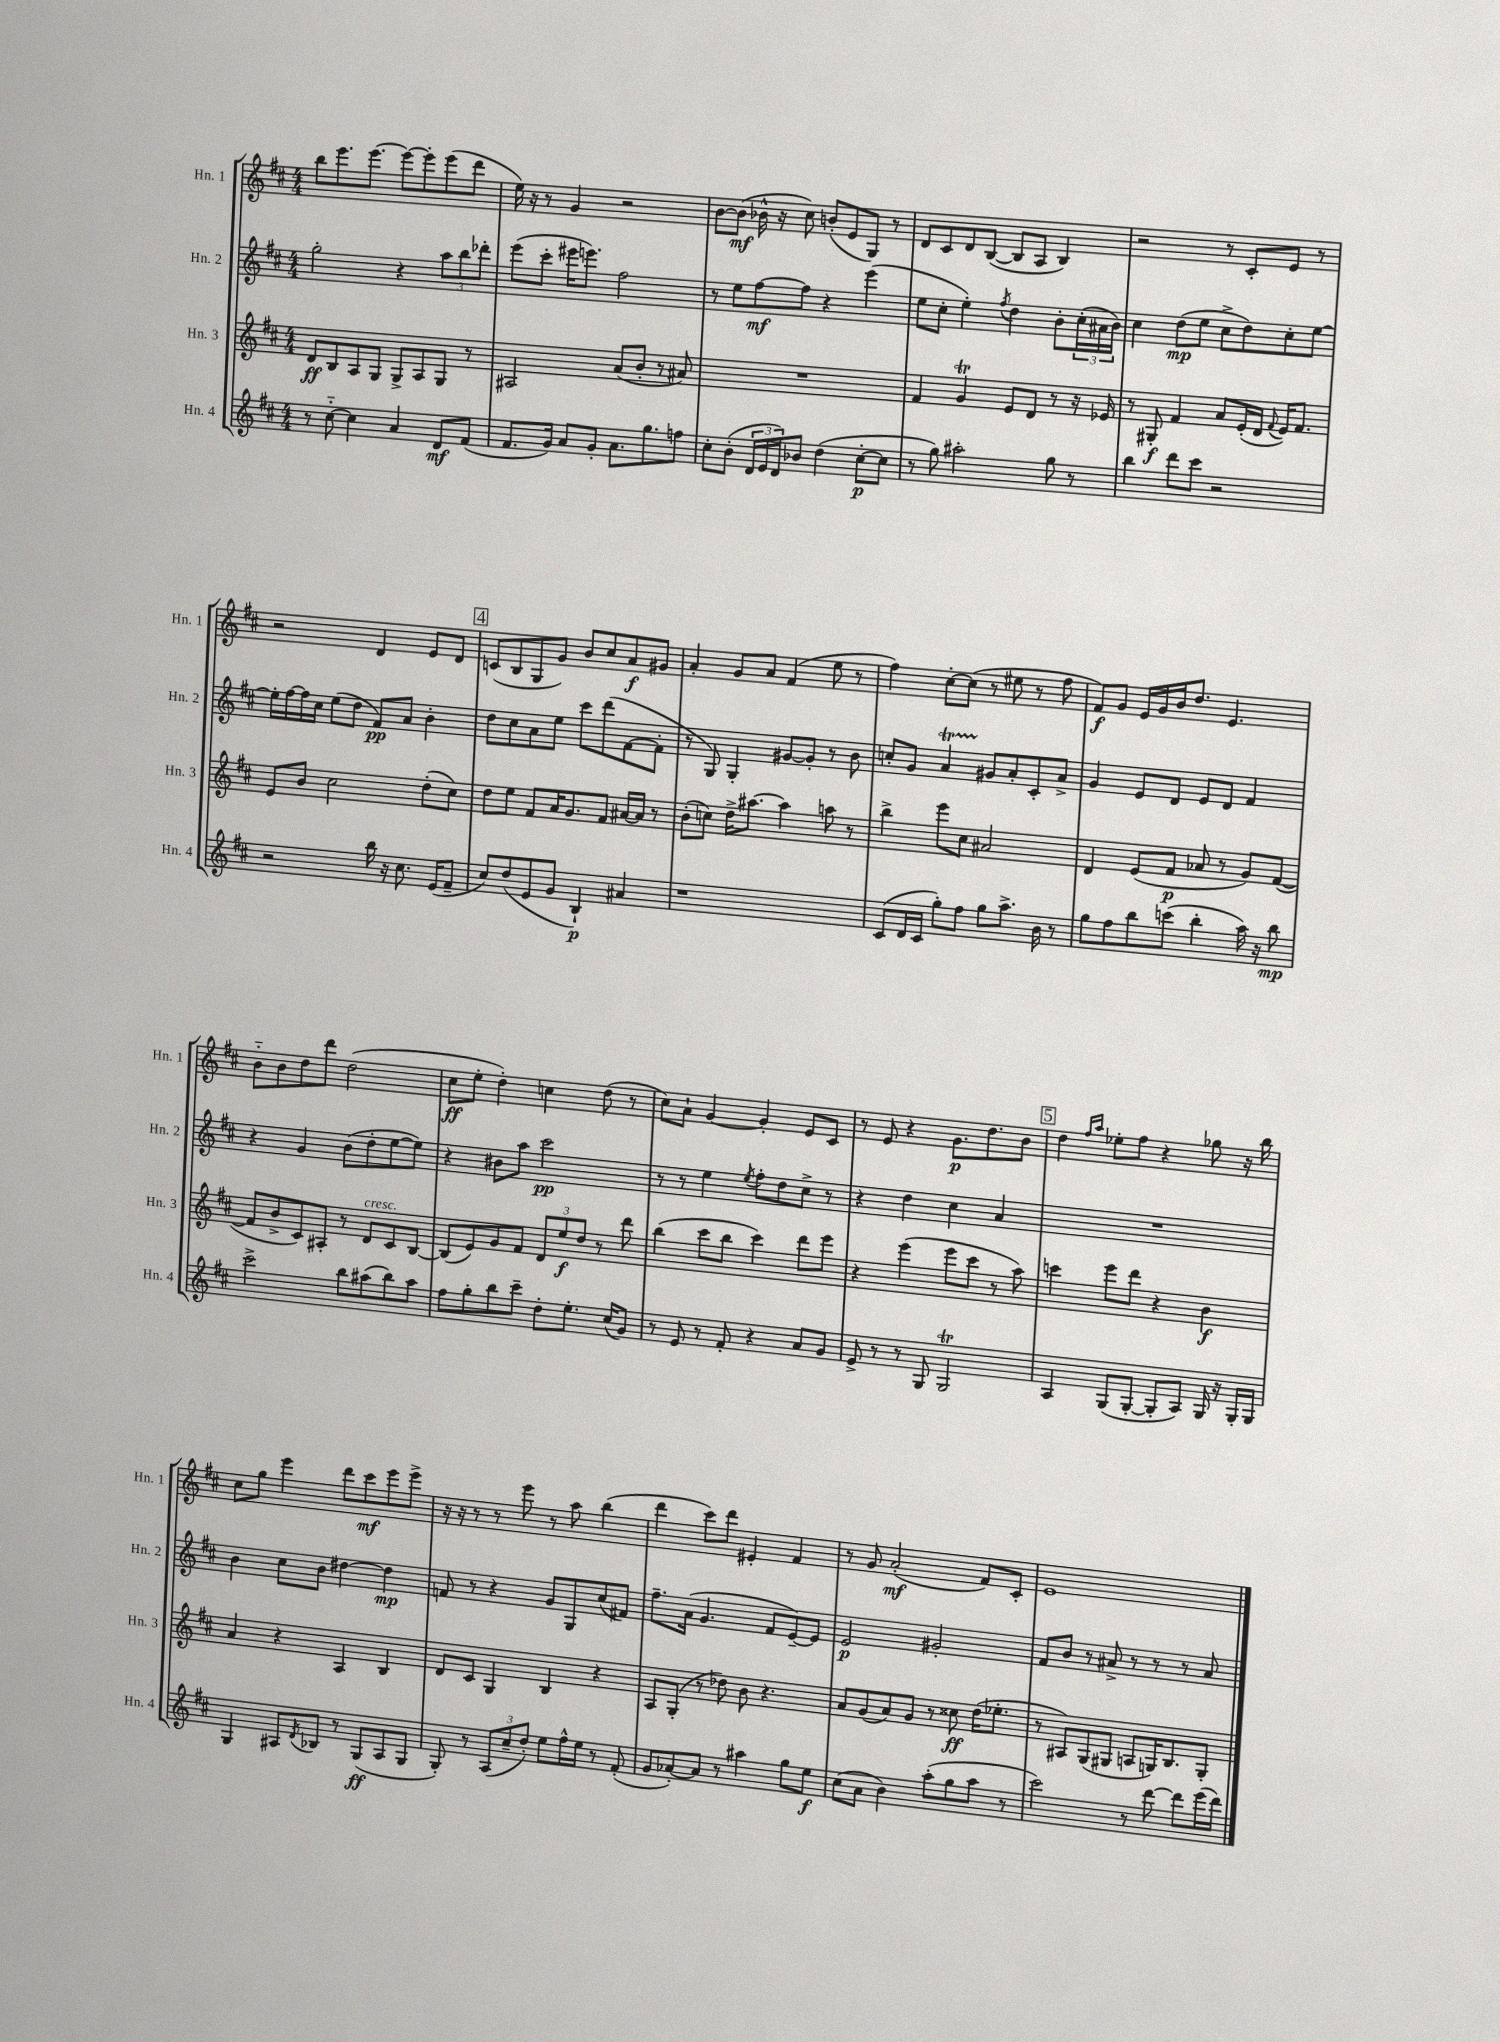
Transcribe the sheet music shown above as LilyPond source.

<<
\new StaffGroup <<
\new Staff = "s0" \with { instrumentName = "Hn. 1" shortInstrumentName = "Hn. 1" } {
    \clef treble \key d \major \numericTimeSignature \time 4/4
    b''8 e'''8. e'''8.~ e'''8~ e'''8-. e'''8( d'''8 |
    e''16) r16 r8 g'4 r2 |
    b'8~ b'8\mf( bes'16-^ r16 cis''8) b'8-.( e'8 g8) r8 |
    d'8 cis'8 d'8 b8~( b8 a8 b4) |
    r2 r8 cis'8-. e'8 r8 |
    r2 d'4 e'8 d'8 |
    \mark \markup { \box "4" } c'8( b8 g8 g'8) b'8 cis''8 a'8\f gis'8 |
    a'4-. g'8 a'8 fis'4( e''8 r8 |
    fis''4) cis''8~-. cis''8( r8 eis''8 r8 fis''8 |
    fis'8\f) g'8 e'16 g'16 b'16 d''8. e'4. |
    b'8-_ b'8 d''8 d'''8 d''2( |
    cis''8\ff e''8-. d''4-.) c''4 d''8( r8 |
    cis''8) a'8-! g'4~ g'4-. e'8 cis'8 |
    r8 e'8 r4 g'8.\p d''8. b'8 |
    \mark \markup { \box "5" } d''4 \grace { fis''16 a''16 } ees''8-. fis''8 r4 ges''8 r16 b''16 |
    cis''8 g''8 e'''4 d'''8 cis'''8\mf e'''8 e'''8-> |
    r16 r16 r8 r8 e'''8 r8 a''8 b''4( |
    d'''4 cis'''8) d'''8 eis'4-. fis'4 |
    r8 g'8 a'2-.\mf( fis'8) cis'8-. |
    e'1 \bar "|." |
}
\new Staff = "s1" \with { instrumentName = "Hn. 2" shortInstrumentName = "Hn. 2" } {
    \clef treble \key d \major \numericTimeSignature \time 4/4
    g''2-. r4 \tuplet 3/2 { a''8 b''8 des'''8-. } |
    e'''8( cis'''8-. eis'''16 e'''8.) fis''2 |
    r8 e''8 fis''8~\mf fis''8 r4 e'''4( |
    e''8 cis''8-. e''4-.) \acciaccatura { fis''8 } d''4 b'8-. \tuplet 3/2 { cis''16-.( ais'16 b'16) } |
    cis''4 d''8\mp( e''8 cis''8-> d''8) cis''8-. e''8~ |
    e''16-. fis''16~ fis''16 cis''16 e''8( d''8 fis'8\pp) a'8 b'4-. |
    \mark \markup { \box "4" } d''8 cis''8 a'8 e''8 cis'''8 d'''8( fis'8~ fis'8-. |
    r8 g8) g4-. gis'8~ gis'8-. r8 b'8 |
    c''8-. g'8 a'4\startTrillSpan gis'8\stopTrillSpan a'8-. cis'8-. a'8-> |
    g'4 e'8 d'8 e'8 d'8 fis'4 |
    r4 g'4 b'8( d''8-. e''8~ e''8) |
    r4 bis'8 a''8 cis'''2\pp |
    r8 r8 e''4 \acciaccatura { e''8 } fis''8-. d''8 cis''8-> r8 |
    r4 d''4 cis''4 a'4 |
    \mark \markup { \box "5" } R1 |
    b'4 cis''8 b'8 dis''4~ dis''4\mp |
    f'8 r8 r4 g'8 g8 cis''8( fis'8) |
    fis''8.-- a'16( g'4. fis'8 e'8~--) e'8 |
    e'2\p gis'2-. |
    fis'8 b'8 r8 ais'8-> r8 r8 r8 ais'8 \bar "|." |
}
\new Staff = "s2" \with { instrumentName = "Hn. 3" shortInstrumentName = "Hn. 3" } {
    \clef treble \key d \major \numericTimeSignature \time 4/4
    d'8\ff b8 a8 g8 g8-> a8 g8 r8 |
    ais2 a'8( b'8-. r8 ais'8) |
    R1 |
    fis'4 g'4\trill e'8 d'8 r8 r16 ees'16 |
    r8 gis8-.\f fis'4 a'8 e'16-.( d'16 \appoggiatura { fis'8 } e'16) fis'8. |
    e'8 b'8 cis''2 d''8-.( cis''8) |
    \mark \markup { \box "4" } d''8 e''8 fis'8 a'16 g'8. fis'8 ais'16~ ais'16 r8 |
    b'8-.( c''8) d''16-> ais''8.~ ais''4 a''8 r8 |
    b''4-> e'''8 cis''8 ais'2 |
    d'4 e'8( fis'8\p aes'8 r8 g'8) fis'8~( |
    fis'8 b'8-> cis'8) ais8-. r8 d'8^\markup { \italic "cresc." } cis'8 b8~ |
    b8( e'8) g'8 fis'8 \tuplet 3/2 { d'8 e''8\f d''8 } r8 d'''8 |
    b''4( cis'''8 b''8 cis'''4) d'''8 e'''8 |
    r4 e'''4( e'''8 cis'''8 r8 a''8) |
    \mark \markup { \box "5" } c'''4 e'''8 d'''8 r4 b'4\f |
    a'4 r4 a4 b4 |
    d'8 cis'8 g4 b4 r4 |
    a8 g8-.( r8 des''8) b'8 r4. |
    a'8 g'8( a'8) g'8 r8 cisis''8\ff d''16( ees''8.-. |
    r8 ais8) g8( gis8 a8 g16) b8. g8-. \bar "|." |
}
\new Staff = "s3" \with { instrumentName = "Hn. 4" shortInstrumentName = "Hn. 4" } {
    \clef treble \key d \major \numericTimeSignature \time 4/4
    r8 cis''8~-_ cis''4 a'4 d'8\mf fis'8( |
    fis'8. g'16) a'8 g'8-. a'8. g''8. f''8 |
    cis''8-. b'8-.( \tuplet 3/2 { d'16 e'16 d'16) } bes'8 d''4( cis''8~-.\p cis''8 |
    r8 g''8) ais''2-. g''8 r8 |
    b''4 d'''8 cis'''8 r2 |
    r2 b''16 r16 cis''8. e'16( fis'8-- |
    \mark \markup { \box "4" } cis''8) d''8( e'8 g'8 b4-!\p) ais'4 |
    r1 |
    cis'8( d'16 cis'16 g''8-.) fis''8 g''8 a''8.-> b'16 r8 |
    g''8 fis''8 b''8 c'''8( b''4-. a''16) r16 b''8\mp |
    cis'''2-> b''8 ais''8( b''8) ais''8 |
    fis''8 g''8-. b''8 cis'''8-- d''8-. e''8.-. cis''16( g'8) |
    r8 e'8 r8 fis'8-. r4 a'8 g'8 |
    e'8-> r8 r8 g8 g2\trill |
    \mark \markup { \box "5" } a4 g8( g8~-. g8-. a8) g16 r16 g16-. g16 |
    g4 ais8 \acciaccatura { d'8 } bes8 r8 g8\ff( ais8 g8 |
    g8-.) r8 \tuplet 3/2 { a8( cis''8-- d''8-.) } e''8 fis''16-^ e''16 r8 fis'8-.( |
    g'8 aes'8~-.) aes'8 r8 ais''4 g''8 e''8\f |
    cis''8( a'8 b'4) a''8-.( g''8 a''8 r8 |
    cis'''2) r8 d'''8~ d'''8 e'''16( d'''16) \bar "|." |
}
>>
>>
\layout { \context { \Score \remove "Bar_number_engraver" } }
